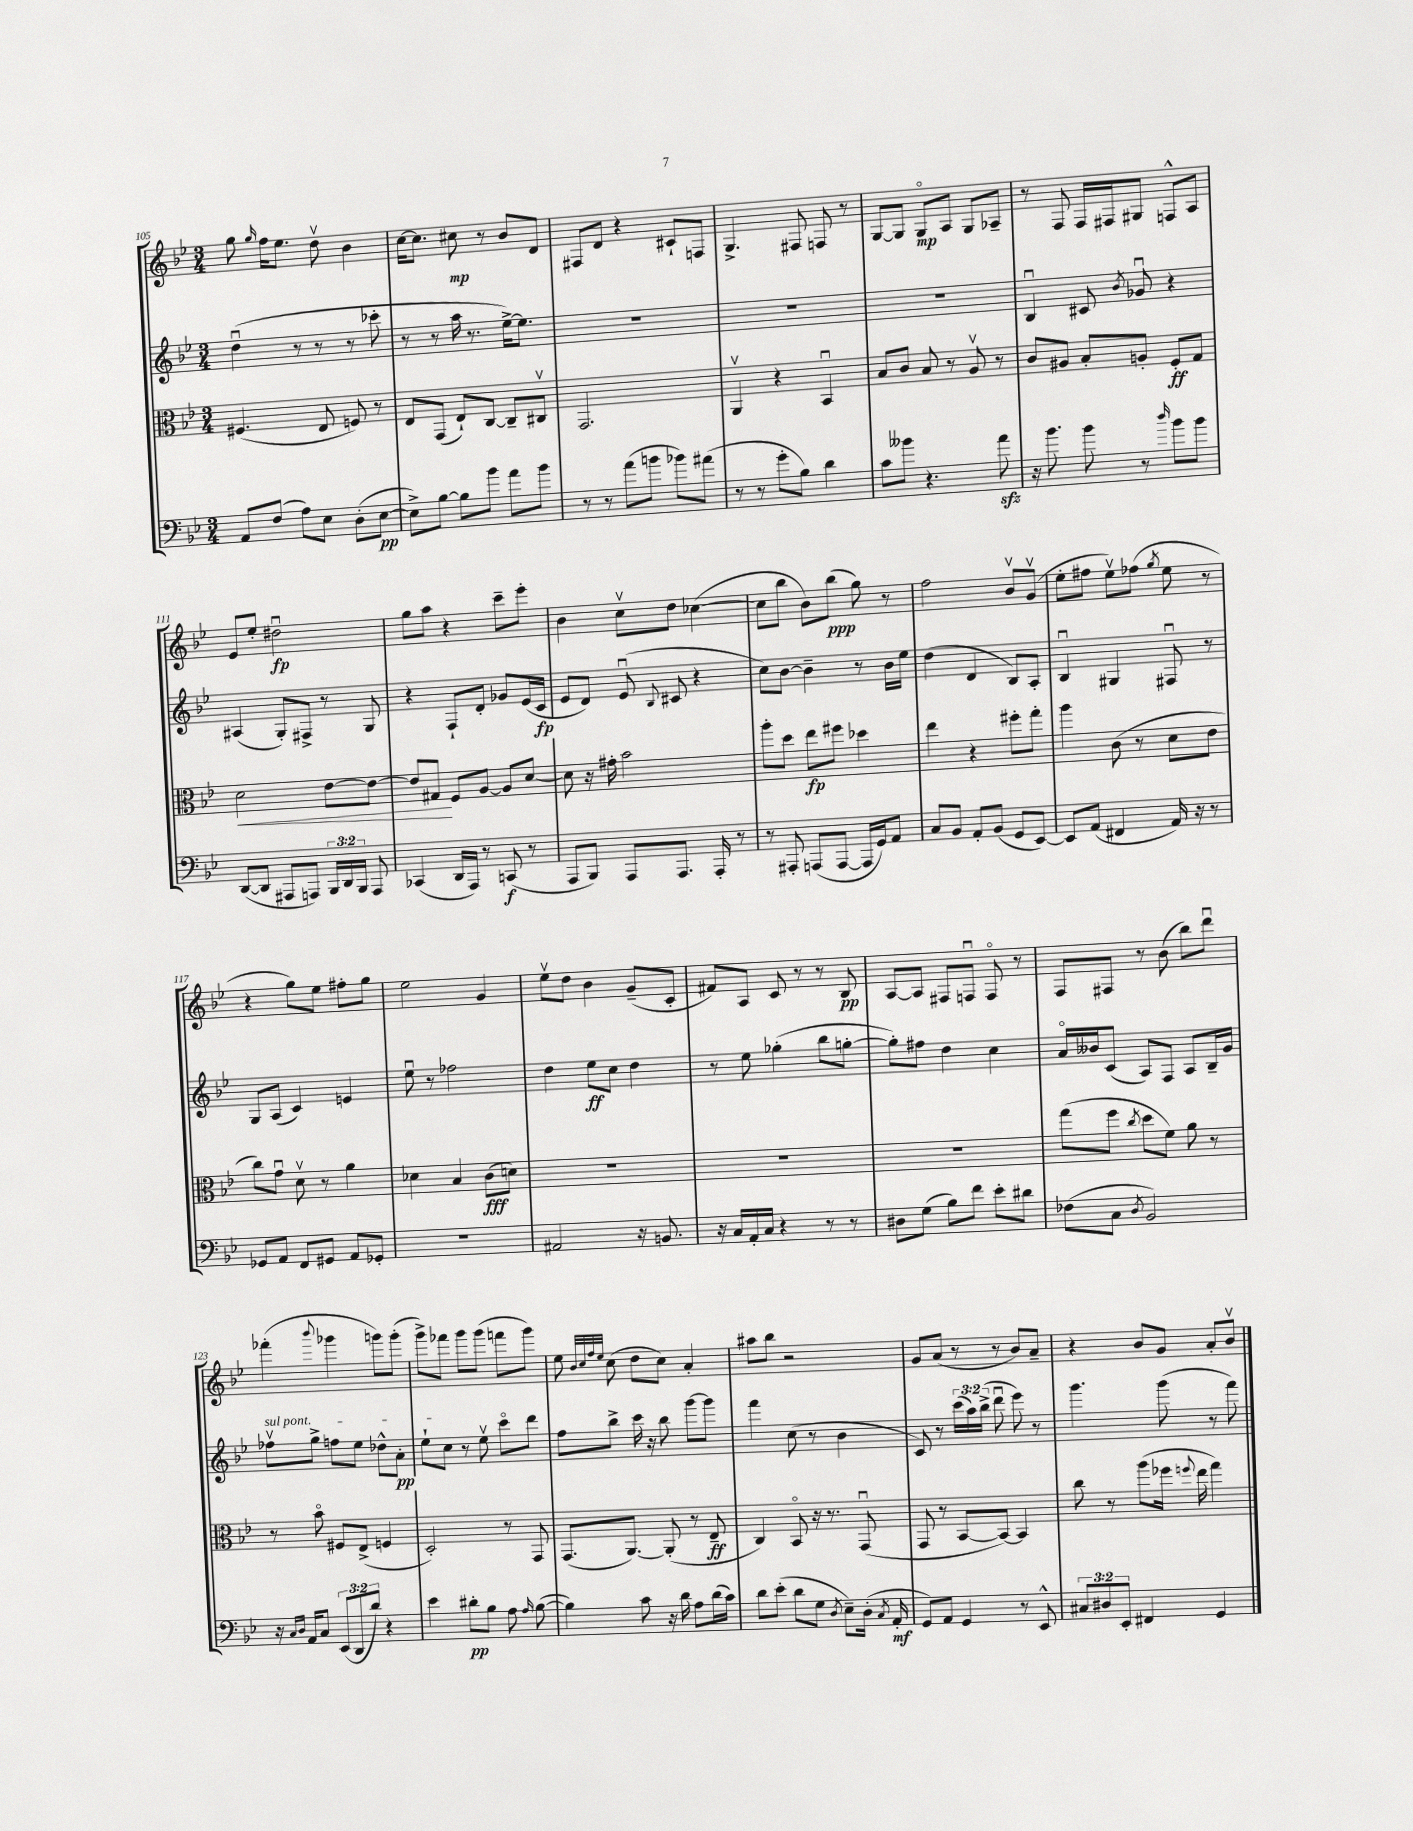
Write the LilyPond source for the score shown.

<<
\new StaffGroup <<
\new Staff = "s0" {
    \clef treble \key bes \major \numericTimeSignature \time 3/4
    \autoBeamOff g''8 \grace { g''16 } f''16[ ees''8.] d''8\upbow bes'4 |
    c''16[~ c''8.] cis''8\mp r8 bes'8[ d'8] |
    fis8[ d'8] r4 cis'8[-! f8] |
    g4.-> fis8 f8 r8 |
    g8[~ g8] g8[\flageolet\mp a8] g8[ aes8]-- |
    r8 f8 f16[ fis16 gis8] f8[-^ a8] |
    ees'8[ ees''8]-. dis''2\downbow\fp |
    g''8[ a''8] r4 c'''8[-- ees'''8]-. |
    bes'4 c''8[\upbow d''8] ces''4~( |
    ces''8[ bes''8] bes'8[) bes''8]\ppp( g''8) r8 |
    f''2 bes'8[\upbow g'8]\upbow( |
    ees''8[-. fis''8] ees''8[\upbow) fes''8]( \acciaccatura { g''8 } ees''8 r8 |
    r4 g''8[) ees''8] fis''8[-. g''8] |
    ees''2 g'4 |
    ees''8[\upbow d''8] bes'4 g'8[--( c'8]-. |
    fis'8[) a8] c'8 r8 r8 bes8\pp |
    a8[~ a8] fis8[ f8]\downbow f8\flageolet r8 |
    f8[ fis8] r8 bes'8( bes''8[) d'''8]\downbow |
    fes'''4-.( \appoggiatura { bes'''8 } ges'''4 g'''8[) g'''8]-.( |
    g'''8[->) fes'''8] g'''8[ g'''8]( f'''8[ g'''8]) |
    ees''8 \grace { bes'32[ c''32 f''32 ees''32] } c''8( d''8[ c''8]) a'4-. |
    ais''8[ bes''8] r2 |
    g'8[ a'8]( r8 r8 bes'8[) a'8]-- |
    r4 bes'8[ g'8] a'8[-. bes'8]\upbow \bar "|." |
}
\new Staff = "s1" {
    \clef treble \key bes \major \numericTimeSignature \time 3/4 \override Staff.TupletNumber.text = #tuplet-number::calc-fraction-text
    \autoBeamOff d''4\downbow( r8 r8 r8 ces'''8-. |
    r8 r8 a''16 r8. ees''16[~->) ees''8.] |
    R2. |
    R2. |
    R2. |
    bes4\downbow cis'8 \acciaccatura { bes'8 } ges'8\downbow r4 |
    ais4( g8[-.) fis8]-> r8 g8 |
    r4 f8[-! d'8]-. ges'8[ ees'16( c'16]\fp |
    ees'8[ d'8]) ees'8\downbow( \appoggiatura { bes8 } cis'8 r4 |
    c''8[) bes'8]~ bes'4-- r8 bes'16[ ees''16] |
    d''4( d'4 bes8[) a8]-. |
    bes4\downbow gis4 fis8\downbow r8 |
    g8[ a8]( c'4) e'4 |
    ees''8\downbow r8 fes''2 |
    d''4 ees''8[\ff c''8] d''4 |
    r8 ees''8 ges''4-.( bes''8[ g''8]~-. |
    g''8[-.) fis''8] d''4 c''4 |
    a'16[\flageolet beses'16 c'8]( a8[) f8] a8[ bes16-- g'16] |
    \once \override TextSpanner.bound-details.left.text = \markup { \italic "sul pont." } fes''8[\upbow\startTextSpan g''8]-> f''8[ ees''8] des''8[-^ a'8]-.\pp |
    ees''8[-! c''8]\stopTextSpan r8 ees''8\upbow c'''8[\flageolet d'''8] |
    f''8[ bes''8]-> c'''16 r16 bes''8 g'''8[~ g'''8] |
    f'''4 c''8( r8 bes'4 |
    c'8) r8 \tuplet 3/2 { c'''16[( a''16) bes''16]->( } d'''8\downbow ees'''8) r8 |
    g'''4. g'''8( r8 f'''8) \bar "|." |
}
\new Staff = "s2" {
    \clef alto \key bes \major \numericTimeSignature \time 3/4
    \autoBeamOff fis4.( ees8 f8) r8 |
    ees8[ g,8]( ees8[-!) c8]~ c8[-- cis8]\upbow |
    g,2. |
    a,4\upbow r4 bes,4\downbow |
    bes8[ c'8] bes8 r8 a8\upbow r8 |
    c'8[ ais8] bes8[-. a8]-. f8[-.\ff g8] |
    d'2\< ees'8[~ ees'8]~ |
    ees'8[ gis8]\! f8[ a8]~ a8[ d'8]~ |
    d'8 r16 gis'16-. bes'2 |
    a''8[-. d''8] ees''8[\fp fis''8] des''4 |
    ees''4 r4 fis''8[-. g''8]-. |
    a''4 c'8( r8 d'8[ ees'8] |
    c''8[) g'8]\downbow d'8\upbow r8 a'4 |
    des'4 bes4 c'8[\fff( d'8]) |
    R2. |
    R2. |
    R2. |
    g''8[( f''8] \acciaccatura { c''8 } d''8[ f'8]) a'8 r8 |
    r8 bes'8\flageolet fis8[ ees8]->( f4 |
    d2-.) r8 g,8 |
    g,8.[( a,8.]~) a,8-.( r8 ees8--\ff |
    c4) bes,8\flageolet r16 r8. g,8\downbow( |
    g,8 r8 bes,8[~ bes,8]~) bes,4 |
    c''8 r8 a''8[( fes''16] \appoggiatura { f''8 } ees''16 g''4) \bar "|." |
}
\new Staff = "s3" {
    \clef bass \key bes \major \numericTimeSignature \time 3/4 \override Staff.TupletNumber.text = #tuplet-number::calc-fraction-text
    \autoBeamOff a,8[ f8]( a8[) ees8] d8[-.( ees8]~\pp |
    ees8[->) bes8]~ bes8[ bes'8] a'8[ bes'8] |
    r8 r8 a'8[( b'8] bes'8[) ais'8]( |
    r8 r8 g'8[-. bes8]) d'4 |
    c'8[ beses'8] r4. a'8\sfz |
    r16 bes'8. bes'8 r8 \grace { d''16 } bes'8[ bes'8] |
    d,8[~( d,8] ais,,8[ a,,8]) \tuplet 3/2 { bes,,16[ d,16 bes,,16] } a,,8 |
    ces,4( d,16[ a,,16]) r8 c,8\f( r8 |
    a,,8[ bes,,8]) a,,8[ a,,8.] a,,16-. r8 |
    r8 ais,,8-. a,,8[( a,,8]~ a,,16[ g,16) a,8] |
    c8[ bes,8] a,8[-. bes,8]( g,8[ ees,8]~) |
    ees,8[ a,8]( fis,4 a,16) r16 r8 |
    ges,8[ a,8] f,8[ gis,8] a,8[ ges,8]-. |
    R2. |
    ais,2 r16 b,8. |
    r16 c16[ a,16-. c16] r4 r8 r8 |
    dis8[ g8]( bes8[) f'8] ees'8[-. dis'8] |
    fes8[( c8] \acciaccatura { d8 } bes,2) |
    r16 \grace { c16[ d16] } a,16[ c8] \tuplet 3/2 { ees,8[( d,8 d'8]) } r4 |
    ees'4 dis'8[-.\pp bes8] a8 \grace { a16 } bes8~( |
    bes4) c'8 r16 d'16 a8[ d'16( c'16]) |
    d'8[ ees'8]-.( d'8[ g8] \acciaccatura { d8 } ees8[--) d16]-.( \acciaccatura { c8 } a,16-.\mf |
    g,8[) a,8] g,4 r8 ees,8-^ |
    \tuplet 3/2 { cis8[ dis8 ees,8]-. } fis,4 g,4 \bar "|." |
}
>>
>>
\layout { \context { \Score currentBarNumber = #105 } }
